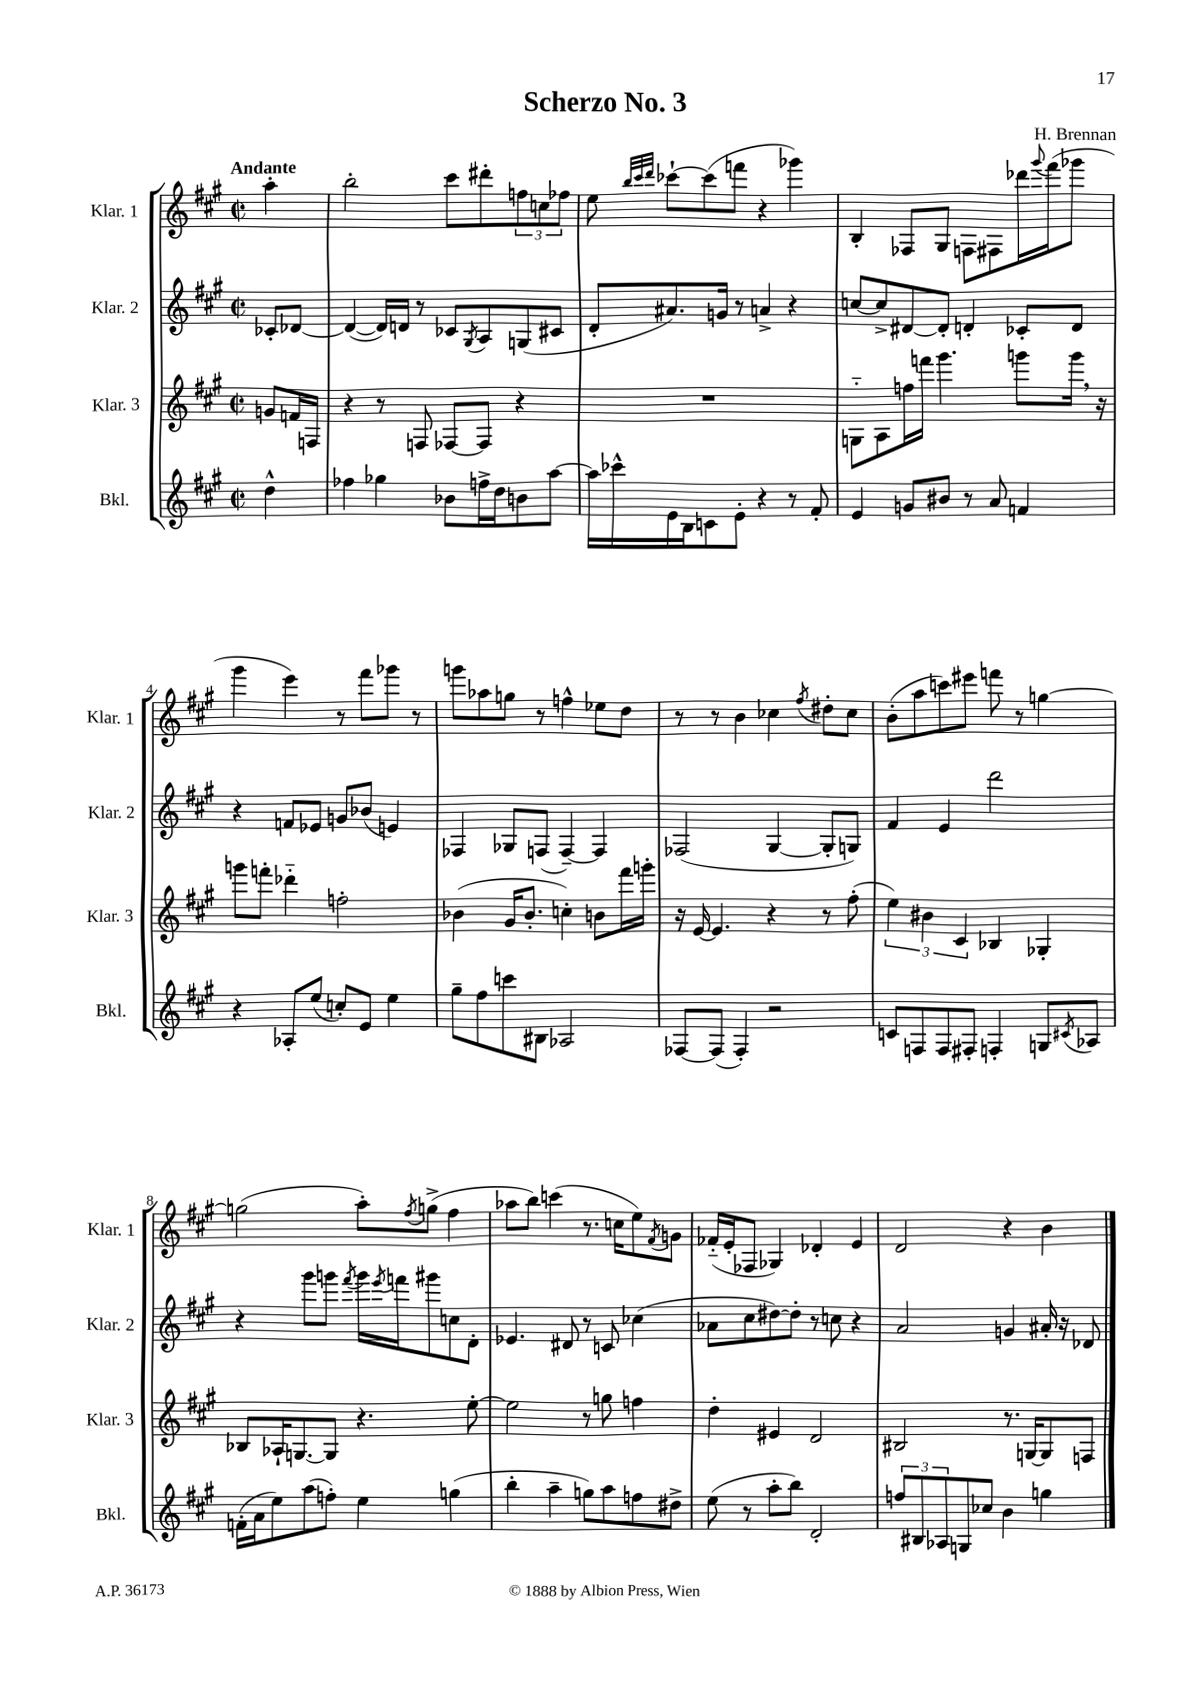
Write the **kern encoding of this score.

**kern	**kern	**kern	**kern
*staff4	*staff3	*staff2	*staff1
*clefG2	*clefG2	*clefG2	*clefG2
*k[f#c#g#]	*k[f#c#g#]	*k[f#c#g#]	*k[f#c#g#]
*M2/2	*M2/2	*M2/2	*M2/2
*met(c|)	*met(c|)	*met(c|)	*met(c|)
4dd^^	8g	8c-'	4aa'
.	16f	[8d-	.
.	16F	.	.
=	=	=	=
4ff-	4r	(4d-_	2bb'
4gg-	8r	16d-])	.
.	.	16d	.
.	8F	8r	.
8b-	[8F-	8c-	8ccc#
.	.	8qG#	.
16ff^	8F-]	8A	8ddd#'
16dd	.	.	.
8b	4r	(8G	12ff
.	.	.	12cc
[8aa	.	8c#	.
.	.	.	12ff-
=	=	=	=
16aa]	1r	8d'	8ee
16ccc-^^	.	.	.
.	.	.	32qqbb
.	.	.	32qqccc#
.	.	.	32qqddd
16e	.	8.a#)	[8ccc-`
16B	.	.	.
8c	.	.	(8ccc-]
.	.	16g	.
8e'	.	8r	8fff
4r	.	4a^	4r
8r	.	4r	4ggg-)
8f#'	.	.	.
=	=	=	=
4e	8G'~	[8cc	4B'
.	8A	8cc^]	.
8g	16ff	[8d#	8F-
.	16fff	.	.
8b#	4.ggg#	8d#']	8G#
8r	.	4d'	8F
8a	.	.	8F#
4f	8ggg	8c-'	16ddd-
.	.	.	8qqggg#
.	.	.	(16fff#
.	16ggg	8d	8ggg-
.	16r	.	.
=	=	=	=
4r	8ggg	4r	4ggg#
.	8fff'	.	.
8A-'	4ddd-'~	8f	4eee)
(8ee	.	8e-	.
8cc')	2ff'	8g	8r
8e	.	(8b-	8fff#
4ee	.	4e)	8ggg-
.	.	.	8r
=	=	=	=
8gg#~	(4b-	4F-	8ggg
8ff#	.	.	8aa-
8ccc	16g#	8G-	8gg
.	8.b-'	.	.
8B#	.	(8F	8r
2A-	4cc')	[4F~)	4ff^^
.	8b	4F]	8ee-
.	16fff#	.	8dd
.	16ggg'	.	.
=	=	=	=
[8F-	16r	(2F-	8r
.	[16e	.	.
(8F-]	4.e]	.	8r
4F-')	.	.	4b
2r	4r	[4G#	4cc-
.	.	.	8qff#
.	8r	8G#']	8dd#'
.	(8ff#'	8G)	8cc-
=	=	=	=
8c	6ee)	4f#	(8b'
8F	.	.	8aa
.	6b#	.	.
8F	.	4e	8ccc)
.	6c#	.	.
8F#'	.	.	8eee#
4F'	4B-	2ddd	8fff
.	.	.	8r
8G	4G-'	.	[4gg
8qc#	.	.	.
8A-	.	.	.
=	=	=	=
(16f'	8B-	4r	(2gg]
16a	.	.	.
8ee)	16A-`	.	.
.	[8.G	.	.
(8aa	.	8ggg#	.
8ff')	8G]	8ggg	.
.	.	8qfff#	.
4ee	4.r	16ggg	8aa')
.	.	8qeee	.
.	.	16fff	.
.	.	.	8qff#
.	.	8ggg#	(8gg^
(4gg	.	8cc	4ff#
.	[8ee'	8d'	.
=	=	=	=
4bb'	2ee]	4.e-	8aa-
.	.	.	8bb)
4aa~	.	.	(4ccc
.	.	8d#	.
8gg)	8r	8r	8.r
8aa	8gg	8c	.
.	.	.	16cc
8ff	4ff	(4cc-	8ee)
.	.	.	8qf#
8dd#^	.	.	8g
=	=	=	=
(8ee	4dd'	8a-	(16f-'~
.	.	.	16e'
8r	.	8cc#	8F-
8aa'	4e#	[8dd#)	4G-)
8bb)	.	8dd#']	.
2d'	2d	8r	4d-'
.	.	8cc	.
.	.	4r	4e
=	=	=	=
12ff	2B#	2a	2d
12B#	.	.	.
12A-	.	.	.
8G	.	.	.
8cc-	.	.	.
4b	8.r	4g	4r
.	[16G	.	.
4gg	8G]	16a#'	4b
.	.	16r	.
.	8F	8d-	.
==	==	==	==
*-	*-	*-	*-
